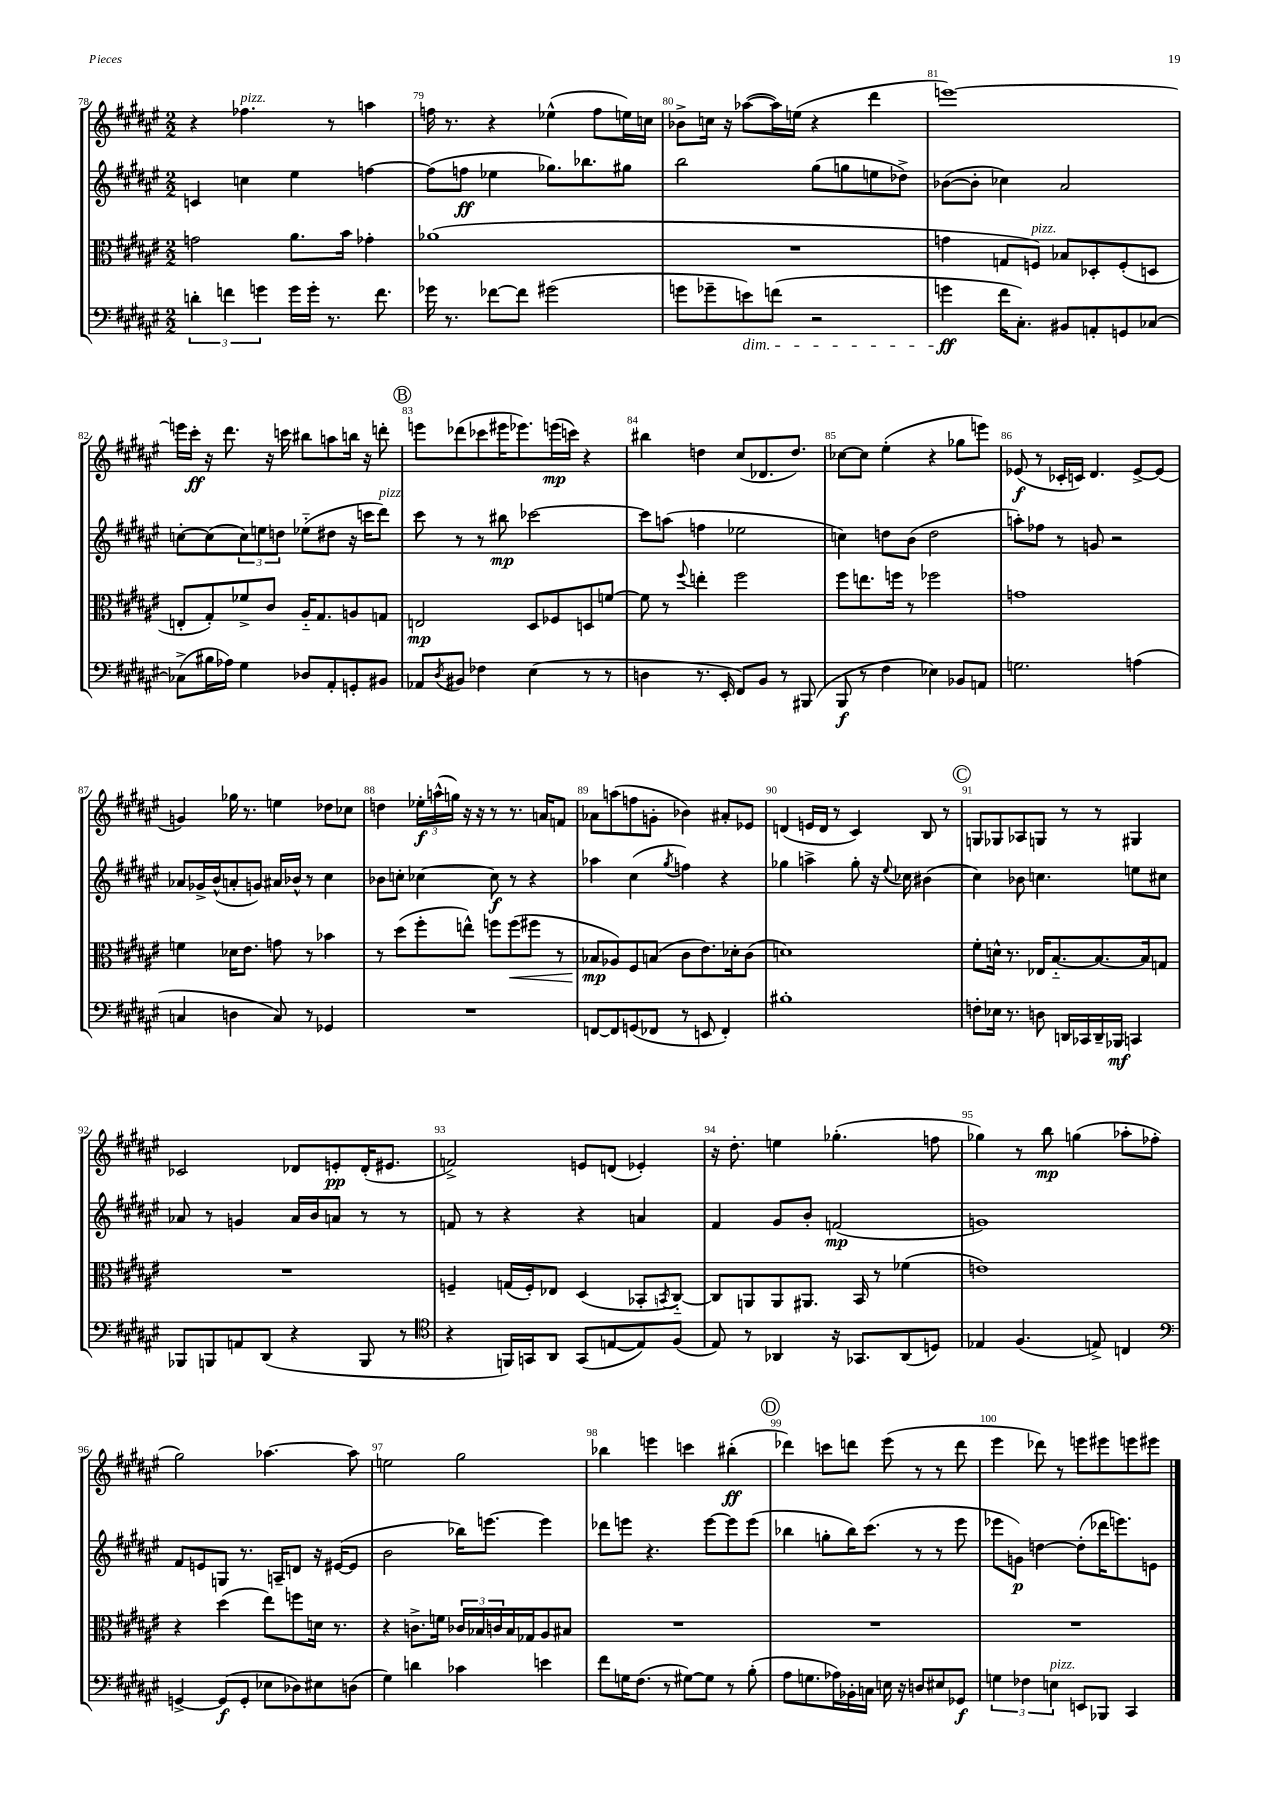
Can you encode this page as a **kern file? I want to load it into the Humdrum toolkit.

**kern	**kern	**kern	**kern
*staff4	*staff3	*staff2	*staff1
*clefF4	*clefC3	*clefG2	*clefG2
*k[f#c#g#d#a#e#]	*k[f#c#g#d#a#e#]	*k[f#c#g#d#a#e#]	*k[f#c#g#d#a#e#]
*M2/2	*M2/2	*M2/2	*M2/2
6d'	2g	4c	4r
6f	.	.	.
.	.	4cc	4.ff-
6g	.	.	.
16g	8.a#	4ee#	.
16g'	.	.	.
8.r	.	.	8r
.	16b	.	.
.	4g-'	[4ff	4aa
8.f	.	.	.
=	=	=	=
16g-	(1a-	(8ff]	16ff
8.r	.	.	8.r
.	.	8ff	.
[8f-	.	4ee-	4r
8f-]	.	.	.
(2g#	.	8.gg-)	(4ee-^^
.	.	8.bb-	.
.	.	.	8ff
.	.	8gg#	16ee)
.	.	.	16cc
=	=	=	=
8g	1r	2bb	8b-^
8g-~	.	.	16cc
.	.	.	16r
8e)	.	.	([8aa-
(8f	.	.	16aa-])
.	.	.	(16ee
2r	.	(8gg#	4r
.	.	8gg	.
.	.	8ee	4ddd#
.	.	8dd-^)	.
=	=	=	=
4g	4g	([8b-	[1eee)
.	.	8b-']	.
16f#	8G	4cc-)	.
8.C#')	.	.	.
.	8F)	.	.
8BB#	8B-	2a#	.
8AA'	8D-'	.	.
8GG	(8F'	.	.
[8C-	8D	.	.
=	=	=	=
(8C-^]	8E'	[8cc'	16eee]
.	.	.	16ccc#'
16B#	8G#')	(8cc]	16r
16A-)	.	.	8.ddd#
4G#	8f-^	12cc)	.
.	.	12ee	.
.	8c#	.	16r
.	.	12dd	.
.	.	.	16ccc
8D-	16A#'~	(8ee-'~	8bb#
.	8.G#	.	.
8AA#'	.	8dd#	8aa
8GG'	8A	16r	16bb
.	.	16ccc	16r
8BB#	8G	8ddd#)	8ddd'
=	=	=	=
8AA-	2E	8ccc#	8eee
8qD#	.	.	.
8BB#	.	8r	(8ddd-
4F-	.	8r	8ccc-
.	.	8bb#	16eee#
.	.	.	8.eee-)
(4E#	8D#	[2ccc-	.
.	8F-	.	(16eee
.	.	.	16ccc)
8r	8D	.	4r
8r	[8f	.	.
=	=	=	=
4D	8f]	8ccc-]	4bb#
.	8r	(8aa	.
.	8qqff#	.	.
8.r	4ee'	4ff	4dd
16EE#'	.	.	.
8FF#)	2ff#	2ee-	(8cc#
8BB	.	.	8.d-
8r	.	.	.
.	.	.	8.dd)
(8BBB#	.	.	.
=	=	=	=
8BBB	8ff#	4cc)	[8cc-
8r	8.ee	.	8cc-]
4F#	.	8dd	(4ee#'
.	16ff	.	.
.	8r	(8b	.
4E-)	2ff-	2dd	4r
8BB-	.	.	8gg-
8AA	.	.	8eee)
=	=	=	=
2.G	1g	8aa')	(8e-
.	.	8ff-	8r
.	.	8r	16c-'
.	.	.	16c)
.	.	8g	4.d#
.	.	2r	.
(4A	.	.	[8e-^
.	.	.	(8e-]
=	=	=	=
4C	4f	8a-	4g)
.	.	16g-^	.
.	.	(16b^^	.
4D	16d-	8a'	16gg-
.	8.e#	.	8.r
.	.	8g)	.
8C)	8g	16a#	4ee
.	.	16b-^^	.
8r	8r	8r	.
4GG-	4b-	4cc#	8dd-
.	.	.	8cc-
=	=	=	=
1r	8r	8b-	4dd
.	(8dd#	8cc'	.
.	8ff#'	[4cc-	24ee-'
.	.	.	(24aa^^
.	.	.	24gg)
.	8ee^^)	.	16r
.	.	.	16r
.	8ff	8cc-]	8r
.	(8ff	8r	8.r
.	8ff#	4r	.
.	.	.	16a
.	8r	.	8f
=	=	=	=
[8FF	8B-	4aa-	8a-
8FF]	8A-)	.	(8aa
(8GG	8F#	(4cc#	8ff
8FF-	(8B	.	8g'
.	.	8qgg#	.
8r	8c#	4ff)	4b-)
8EE	8.e#)	.	.
4FF-')	.	4r	8a#'
.	16d-'	.	.
.	(8c#	.	8e-
=	=	=	=
1B#'	1d)	4gg-	(4d
.	.	4aa^	16e
.	.	.	16d
.	.	.	8r
.	.	8gg-'	4c#)
.	.	16r	.
.	.	8qqee#	.
.	.	16cc-	.
.	.	(4b#	8B
.	.	.	8r
=	=	=	=
8F'	8f#'	4cc#)	8G
16E-	16d^^	.	8G-
8.r	8.r	.	.
.	.	8b-	8A-
8D	16E-	4.cc	8G
.	[8.B'~	.	.
16DD	.	.	8r
16CC-	.	.	.
16DD~	8.B_	.	8r
16BBB-	.	.	.
4CC	.	8ee	4G#
.	16B]	.	.
.	8G	8cc#	.
=	=	=	=
8BBB-	1r	8a-	2c-
8BBB	.	8r	.
8AA	.	4g	.
(8DD#	.	.	.
4r	.	16a-	8d-
.	.	16b	.
.	.	8a	8e'
8BBB	.	8r	(16d-'
.	.	.	8.e#
8r	.	8r	.
=	=	=	=
*clefC4	*	*	*
4r	4F~	8f	2f^)
.	.	8r	.
16FF)	(16G	4r	.
16GG	16F')	.	.
8AA#	8E-	.	.
(8GG	(4D#	4r	8e
[8E	.	.	(8d
8E])	8BB-'	4a	4e-')
.	8qBB	.	.
(8F#	[8C#'~)	.	.
=	=	=	=
8E#)	8C#]	4f#	16r
.	.	.	8.dd#'
8r	8AA	.	.
4AA-	8AA	8g#	4ee
.	8.AA#	8b'	.
16r	.	(2f	(4.gg-'
8.GG-	16BB	.	.
.	8r	.	.
(8AA-	(4f-	.	.
8D)	.	.	8ff
=	=	=	=
4E-	1e)	1g)	4gg-)
(4.F#	.	.	8r
.	.	.	8bb
.	.	.	(4gg
8E^)	.	.	.
4C	.	.	8aa-'
.	.	.	8ff-'
=	=	=	=
*clefF4	*	*	*
[4GG^	4r	8f#	2gg#)
.	.	8e	.
(8GG]	(4dd#	8G	.
8GG'	.	8.r	.
8E-	8ee#)	.	[4.aa-
.	.	16A~	.
8D-)	8ff	8d	.
8E#	16d	16r	.
.	8.r	([16e#	.
(8D	.	8e#]	8aa-]
=	=	=	=
4G#)	4r	2b	2ee
4d	8.c^	.	.
.	16f	.	.
4c-	24c-	16bb-)	2gg#
.	24B-	.	.
.	.	[8.eee	.
.	24c	.	.
.	16B-	.	.
.	16G-	.	.
4e	8A#	4eee]	.
.	8B#	.	.
=	=	=	=
8f#	1r	8ddd-	4bb-
16G	.	8eee	.
(8.F#	.	.	.
.	.	4.r	4eee
8r	.	.	.
[8G#)	.	.	4ccc
8G#]	.	[8eee	.
8r	.	8eee]	(4bb#'
(8B'	.	(8eee	.
=	=	=	=
8A#	1r	4bb-	4ddd-)
8.G	.	.	.
.	.	8gg'	8ccc
16A-)	.	.	.
16BB-'	.	16bb-)	8ddd
16C	.	(8.ccc#	.
16E	.	.	(8eee#
16r	.	.	.
8D	.	8r	8r
8E#	.	8r	8r
8GG-	.	8eee#	8ddd
=	=	=	=
6G	1r	8eee-	4eee#
.	.	8g)	.
6F-	.	.	.
.	.	[4dd	8ddd-)
6E	.	.	.
.	.	.	8r
8EE	.	(8dd']	8eee
8BBB-	.	16ddd-	8eee#
.	.	8.eee)	.
4CC#	.	.	8eee
.	.	8e	8eee#
==	==	==	==
*-	*-	*-	*-
